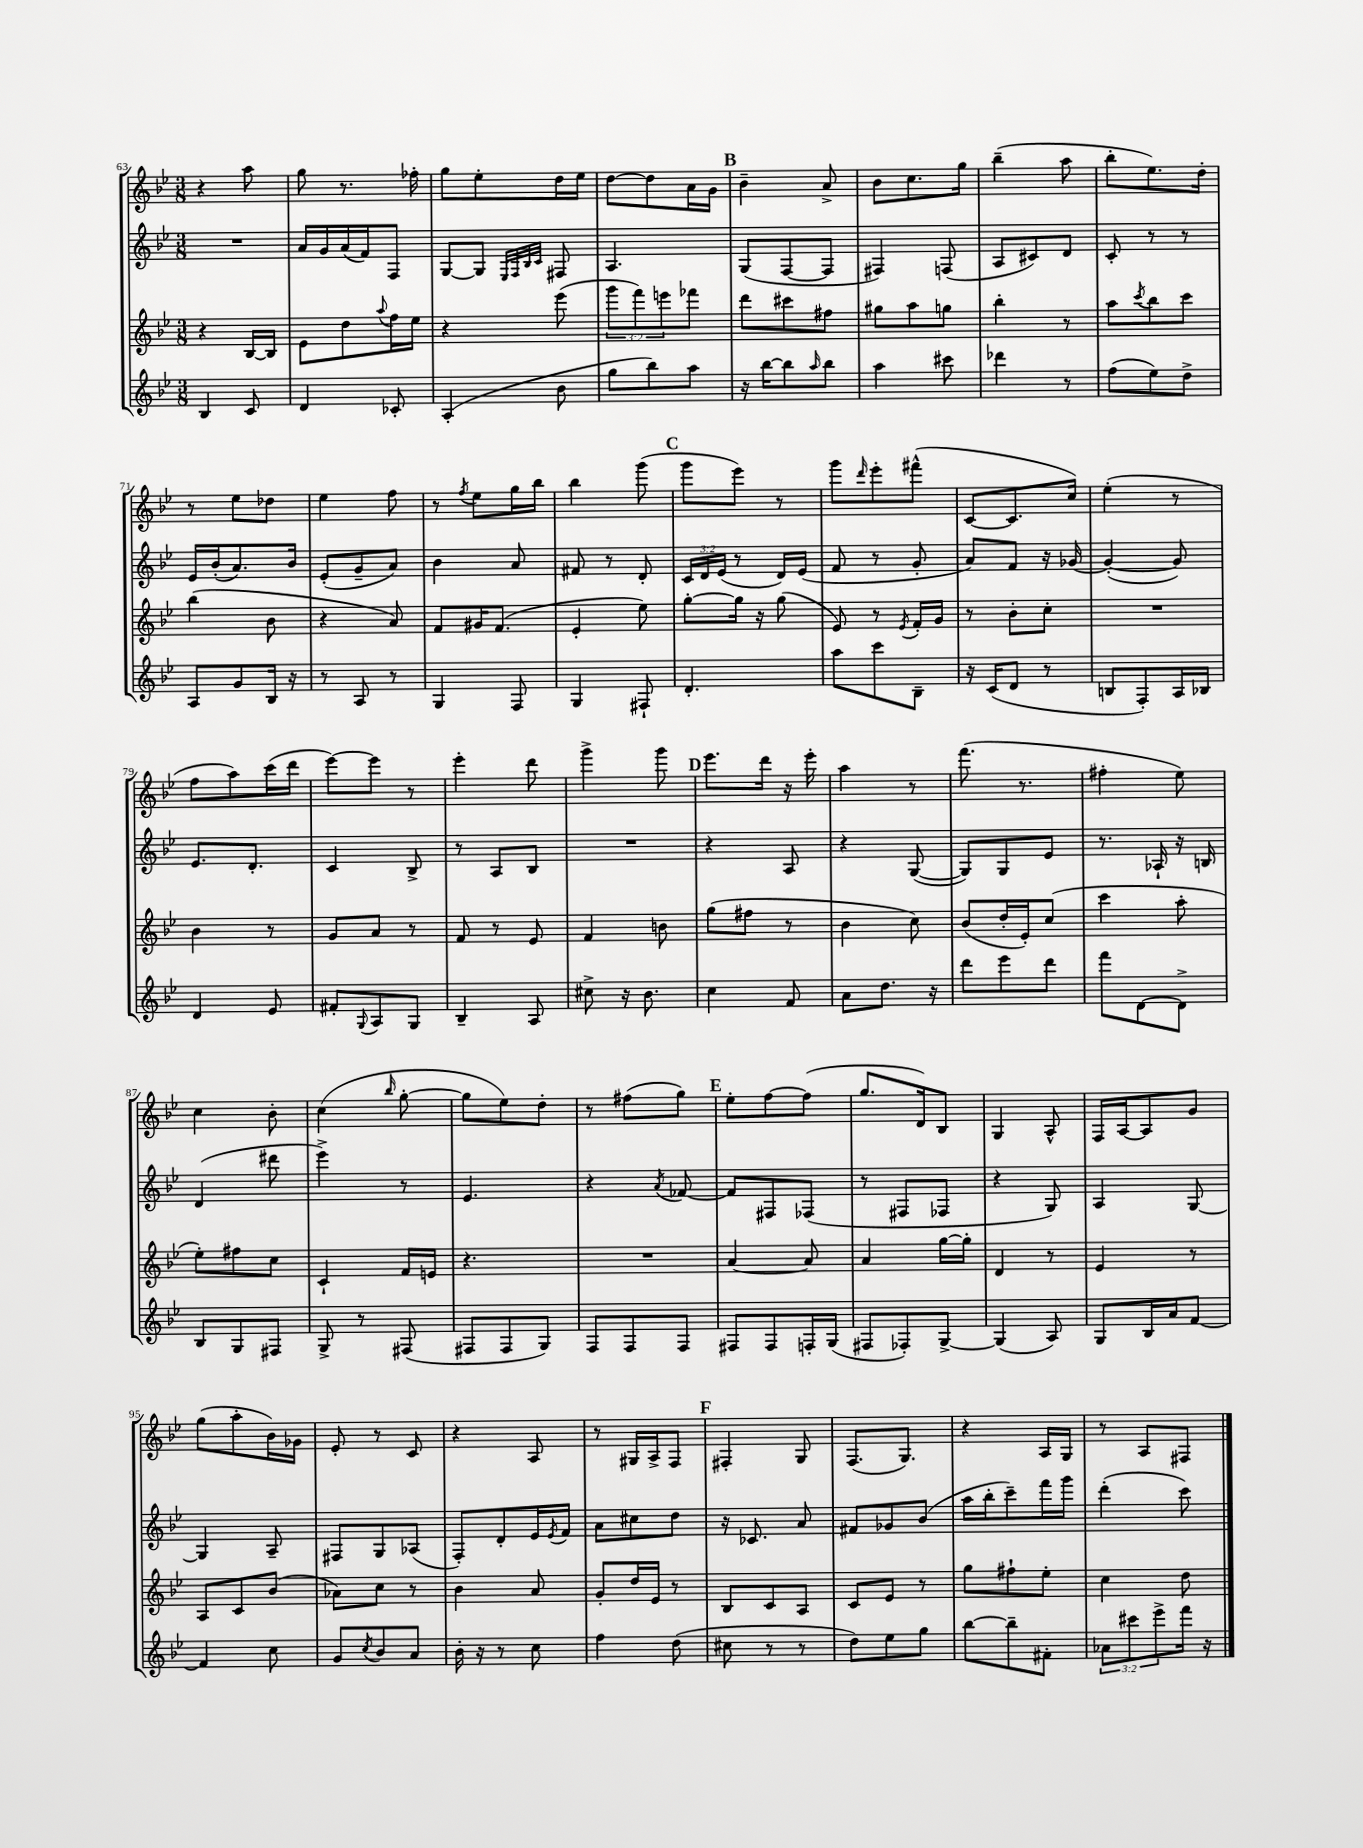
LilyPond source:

<<
\new StaffGroup <<
\new Staff = "s0" {
    \clef treble \key bes \major \numericTimeSignature \time 3/8
    r4 a''8 |
    g''8 r8. fes''16-. |
    g''8 ees''8-. d''16 ees''16 |
    d''8~ d''8 a'16 g'16 |
    \mark \markup { \bold "B" } bes'4-- a'8-> |
    bes'8 c''8. g''16 |
    bes''4--( a''8 |
    bes''8-. ees''8.) d''16-. |
    r8 ees''8 des''8 |
    ees''4 f''8 |
    r8 \acciaccatura { f''8 } ees''8 g''16 bes''16 |
    bes''4 g'''8( |
    \mark \markup { \bold "C" } g'''8 ees'''8) r8 |
    g'''8 \grace { d'''16 } ees'''8-. fis'''8-^( |
    c'8~ c'8. c''16) |
    ees''4-.( r8 |
    f''8 a''8) c'''16( d'''16 |
    ees'''8~) ees'''8 r8 |
    ees'''4-. d'''8 |
    g'''4-> g'''8 |
    \mark \markup { \bold "D" } ees'''8. d'''16 r16 ees'''16-. |
    a''4 r8 |
    f'''8.( r8. |
    fis''4-. ees''8) |
    c''4 bes'8-. |
    c''4( \grace { bes''16 } g''8~-. |
    g''8 ees''8) d''8-. |
    r8 fis''8( g''8) |
    \mark \markup { \bold "E" } ees''8-. f''8~ f''8( |
    g''8. d'16) bes8 |
    g4 a8-^ |
    f16 a16~ a8 g'8 |
    g''8( a''8-. bes'16) ges'16 |
    ees'8-. r8 c'8 |
    r4 a8 |
    r8 gis16 a16-> f8 |
    \mark \markup { \bold "F" } fis4-. g8 |
    f8.( g8.) |
    r4 a16 g16 |
    r8 a8 fis8 \bar "|." |
}
\new Staff = "s1" {
    \clef treble \key bes \major \numericTimeSignature \time 3/8 \override Staff.TupletNumber.text = #tuplet-number::calc-fraction-text
    R4. |
    a'16 g'16 a'16( f'16) f8 |
    g8~ g8 \grace { ees32 f32 bes32 c'32 } fis8 |
    a4. |
    \mark \markup { \bold "B" } g8( f8~ f8 |
    fis4) f8( |
    a8 cis'8) d'8 |
    c'8-. r8 r8 |
    ees'16 bes'16-.( a'8.) bes'16 |
    ees'8-.( g'8-- a'8) |
    bes'4 a'8 |
    fis'8 r8 d'8-. |
    \mark \markup { \bold "C" } \tuplet 3/2 { c'16 d'16 ees'16( } r8 d'16) ees'16( |
    f'8 r8 g'8-. |
    a'8) f'8 r16 ges'16~ |
    ges'4~-.( ges'8) |
    ees'8. d'8.-. |
    c'4 bes8-> |
    r8 a8 bes8 |
    R4. |
    \mark \markup { \bold "D" } r4 a8 |
    r4 g8~( |
    g8) g8 ees'8 |
    r8. aes16-! r16 b16 |
    d'4( dis'''8 |
    ees'''4->) r8 |
    ees'4. |
    r4 \acciaccatura { a'8 } fes'8~ |
    \mark \markup { \bold "E" } fes'8 fis8 fes8( |
    r8 fis8 fes8 |
    r4 g8) |
    a4 g8~ |
    g4 a8-- |
    fis8 g8 aes8( |
    f8-.) d'8-. ees'16 \acciaccatura { ees'8 } f'16 |
    a'8 cis''8 d''8 |
    \mark \markup { \bold "F" } r16 ces'8. a'8 |
    fis'8 ges'8 bes'8( |
    a''16 bes''16-. c'''8--) f'''16 g'''16 |
    d'''4-.( c'''8) \bar "|." |
}
\new Staff = "s2" {
    \clef treble \key bes \major \numericTimeSignature \time 3/8 \override Staff.TupletNumber.text = #tuplet-number::calc-fraction-text
    r4 bes16~ bes16 |
    ees'8 d''8 \appoggiatura { a''8 } f''16 ees''16 |
    r4 ees'''8( |
    \tuplet 3/2 { g'''8 f'''8) e'''8 } fes'''8 |
    \mark \markup { \bold "B" } d'''8 cis'''8 fis''8 |
    gis''8 a''8 g''8 |
    bes''4-. r8 |
    a''8 \acciaccatura { c'''8 } bes''8 c'''8 |
    bes''4( bes'8 |
    r4 a'8) |
    f'8 gis'16 f'8.( |
    ees'4-. ees''8) |
    \mark \markup { \bold "C" } g''8~-. g''16 r16 g''8( |
    ees'8) r8 \acciaccatura { ees'8 } f'16-. g'16 |
    r8 bes'8-. c''8-. |
    R4. |
    bes'4 r8 |
    g'8 a'8 r8 |
    f'8 r8 ees'8 |
    f'4 b'8 |
    \mark \markup { \bold "D" } g''8( fis''8 r8 |
    bes'4 c''8) |
    bes'8( d''16-. ees'16-.) c''8( |
    c'''4 a''8-. |
    ees''8-.) fis''8 c''8 |
    c'4-! f'16 e'16 |
    r4. |
    R4. |
    \mark \markup { \bold "E" } a'4~ a'8 |
    a'4 g''16~ g''16-. |
    d'4 r8 |
    ees'4 r8 |
    a8 c'8 bes'8( |
    aes'8) c''8 r8 |
    bes'4 a'8 |
    g'8-. d''16 ees'16 r8 |
    \mark \markup { \bold "F" } bes8 c'8 a8 |
    c'8 ees'8 r8 |
    g''8 fis''8-! ees''8-. |
    c''4 d''8 \bar "|." |
}
\new Staff = "s3" {
    \clef treble \key bes \major \numericTimeSignature \time 3/8 \override Staff.TupletNumber.text = #tuplet-number::calc-fraction-text
    bes4 c'8 |
    d'4 ces'8-. |
    a4-.( bes'8 |
    g''8 bes''8) a''8 |
    \mark \markup { \bold "B" } r16 bes''16~ bes''8 \grace { a''16 } bes''8 |
    a''4 cis'''8 |
    des'''4 r8 |
    f''8( ees''8) d''8-> |
    a8 g'8 bes16 r16 |
    r8 a8 r8 |
    g4 f8 |
    g4 fis8-! |
    \mark \markup { \bold "C" } d'4.-. |
    a''8 c'''8 bes8-- |
    r16 c'16( d'8 r8 |
    b8 f8-.) a16 bes16 |
    d'4 ees'8 |
    fis'8-. \appoggiatura { g8 } a8 g8 |
    bes4-- a8 |
    cis''8-> r16 bes'8. |
    \mark \markup { \bold "D" } c''4 f'8 |
    a'8 d''8. r16 |
    d'''8 ees'''8 d'''8 |
    f'''8 d'8~ d'8-> |
    bes8 g8 fis8 |
    g8-> r8 fis8( |
    fis8 fis8 g8) |
    f8 f8 f8 |
    \mark \markup { \bold "E" } fis8 fis8 f16-. g16( |
    fis8 fes8-.) g8~-> |
    g4( a8) |
    g8 bes16 a'16 f'8~ |
    f'4 c''8 |
    g'8 \acciaccatura { c''8 } bes'8 a'8 |
    bes'16-. r16 r8 c''8 |
    f''4 d''8( |
    \mark \markup { \bold "F" } cis''8 r8 r8 |
    d''8) ees''8 g''8 |
    bes''8~ bes''8-- fis'8-. |
    \tuplet 3/2 { aes'8 cis'''8 ees'''8-> } f'''16 r16 \bar "|." |
}
>>
>>
\layout { \context { \Score currentBarNumber = #63 } }
